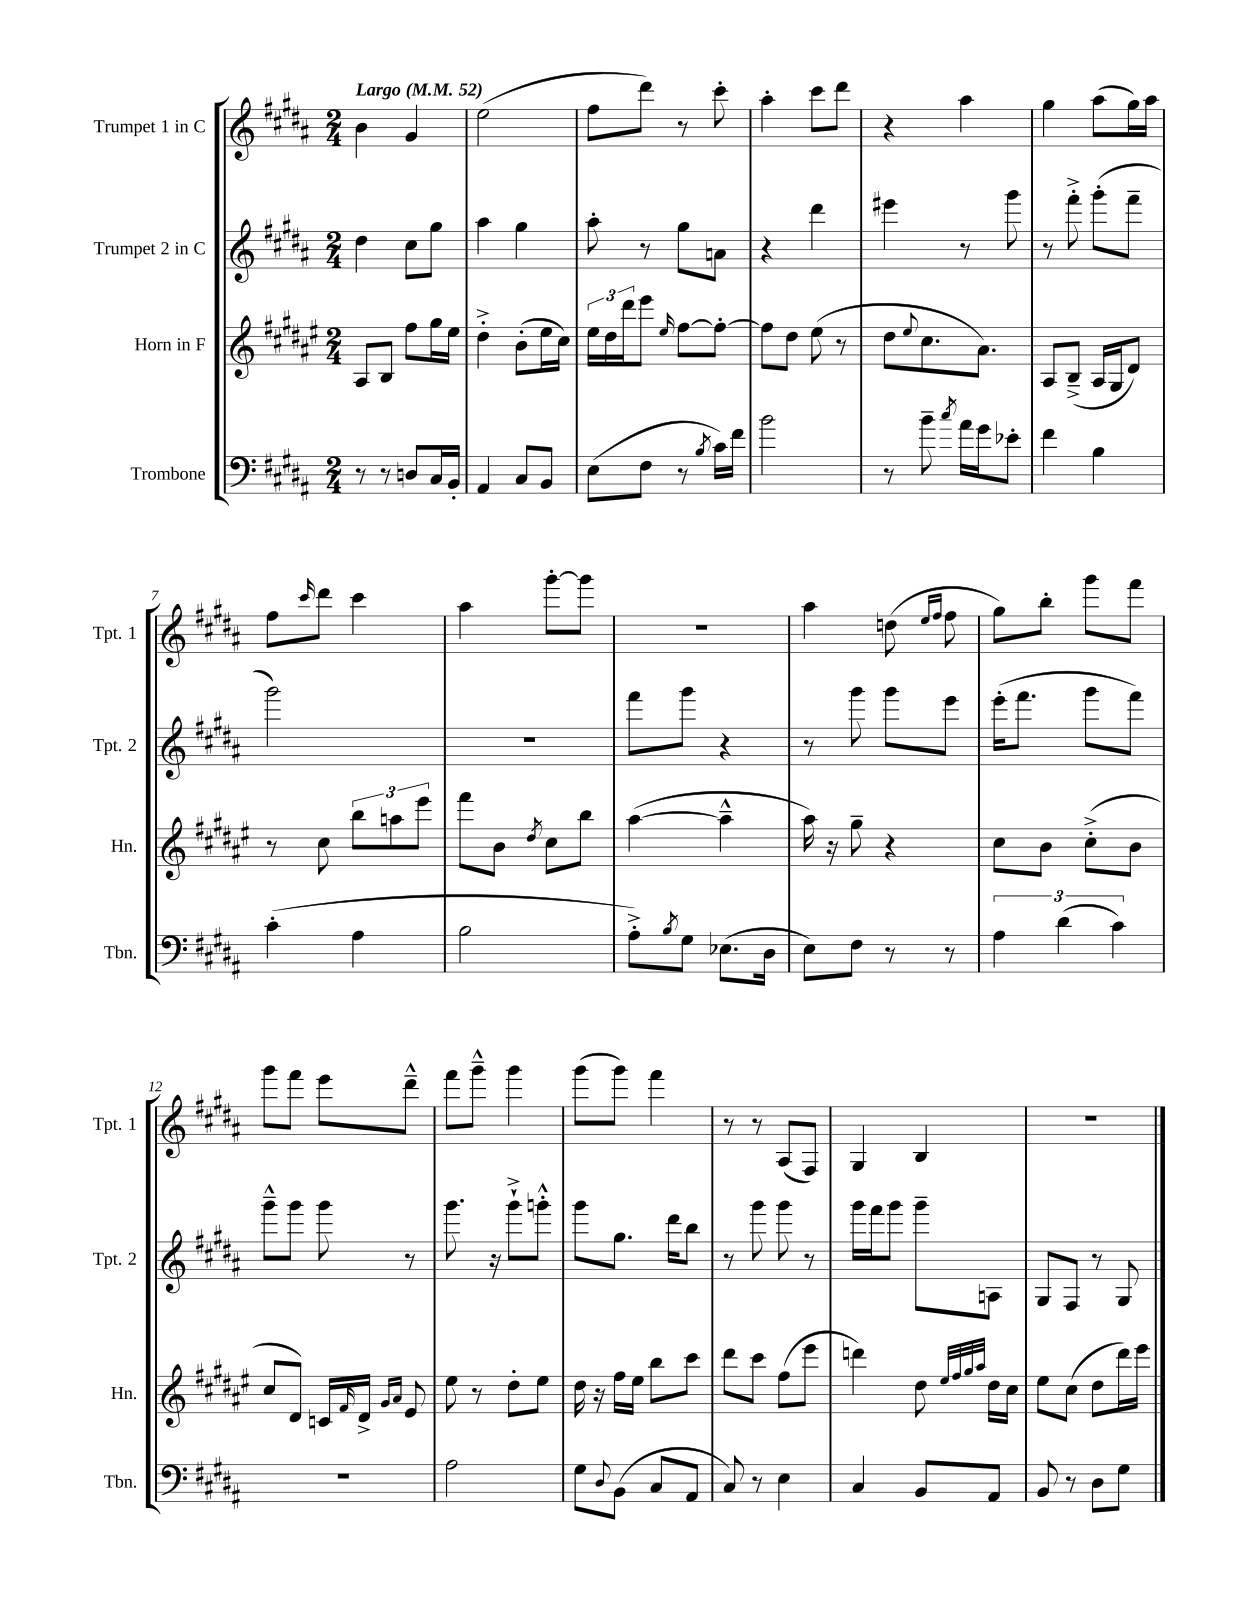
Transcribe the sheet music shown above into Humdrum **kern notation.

**kern	**kern	**kern	**kern
*staff4	*staff3	*staff2	*staff1
*clefF4	*clefG2	*clefG2	*clefG2
*k[f#c#g#d#a#]	*k[f#c#g#d#a#e#]	*k[f#c#g#d#a#]	*k[f#c#g#d#a#]
*M2/4	*M2/4	*M2/4	*M2/4
*MM52	*MM52	*MM52	*MM52
8r	8A#/L	4dd#\	4b\
8r	8B/J	.	.
8D/L	8ff#\L	8cc#\L	4g#/
16C#/L	16gg#\L	8gg#\J	.
16BB'/JJ	16ee#\JJ	.	.
=	=	=	=
4AA#/	4dd#'^\	4aa#\	(2ee\
8C#/L	(8b'\L	4gg#\	.
8BB/J	16ee#\L	.	.
.	16cc#\JJ)	.	.
=	=	=	=
(8E\L	24ee#\LL	8aa#'\	8ff#\L
.	24dd#\	.	.
.	24ddd#\J	.	.
8F#\J	8eee#\J	8r	8ddd#\J)
.	16qqee#/	.	.
8r	[8ff#\L	8gg#\L	8r
8qB/	.	.	.
16c#\LL)	8ff#'\_J	8a\J	8ccc#'\
16f#\JJ	.	.	.
=	=	=	=
2b\	8ff#\]L	4r	4aa#'\
.	8dd#\J	.	.
.	(8ee#\	4ddd#\	8ccc#\L
.	8r	.	8ddd#\J
=	=	=	=
8r	8dd#\L	4eee#\	4r
.	8qqee#/	.	.
8b~\	8.cc#\	.	.
8qcc#/	.	.	.
16a#\LL	.	8r	4aa#\
16g#\J	8.a#\J)	.	.
8e-'\J	.	8ggg#\	.
=	=	=	=
4f#\	8A#/L	8r	4gg#\
.	(8B~^/J	8fff#'^\	.
4B\	16A#/LL	(8ggg#'\L	(8aa#\L
.	16G#/J	.	.
.	8d#/J)	8fff#~\J	16gg#\L)
.	.	.	16aa#\JJ
=	=	=	=
(4c#'\	8r	2ggg#\)	8ff#\L
.	.	.	16qqccc#/
.	8cc#\	.	8ddd#\J
4A#\	12bb\L	.	4ccc#\
.	12aa\	.	.
.	12eee#\J	.	.
=	=	=	=
2B\	8fff#\L	2r	4aa#\
.	8b\J	.	.
.	8qdd#/	.	.
.	8cc#\L	.	[8ggg#'\L
.	8bb\J	.	8ggg#\]J
=	=	=	=
8A#'^\L)	([4aa#\	8fff#\L	2r
8qB/	.	.	.
8G#\J	.	8ggg#\J	.
(8.E-\L	4aa#~^^\]	4r	.
16D#\Jk	.	.	.
=	=	=	=
8E\L)	16aa#\)	8r	4aa#\
.	16r	.	.
8F#\J	8gg#~\	8ggg#\	.
8r	4r	8ggg#\L	(8dd\
.	.	.	16qqee/LL
.	.	.	16qqff#/JJ
8r	.	8eee\J	8ff#\
=	=	=	=
6A#\	8cc#\L	(16eee'\LK	8gg#\L)
.	.	8.fff#\J	.
.	8b\J	.	8bb'\J
(6d#\	.	.	.
.	(8cc#'^\L	8ggg#\L	8ggg#\L
6c#\)	.	.	.
.	8b\J	8fff#\J)	8fff#\J
=	=	=	=
2r	8cc#/L	8ggg#~^^\L	8ggg#\L
.	8d#/J)	8ggg#\J	8fff#\J
.	16c/LL	8ggg#\	8eee\L
.	16qqf#/	.	.
.	16d#^/JJ	.	.
.	16qqg#/LL	.	.
.	16qqa#/JJ	.	.
.	8e#/	8r	8ddd#~^^\J
=	=	=	=
2A#\	8ee#\	8.ggg#\	8fff#\L
.	8r	.	8ggg#~^^\J
.	.	16r	.
.	8dd#'\L	8ggg#`^\L	4ggg#\
.	8ee#\J	8ggg'^^\J	.
=	=	=	=
8G#\L	16dd#\	8ggg#\L	(8ggg#\L
.	16r	.	.
8qqD#/	.	.	.
(8BB\J	16ff#\LL	8.gg#\J	8ggg#\J)
.	16ee#\JJ	.	.
8C#/L	8bb\L	.	4fff#\
.	.	16ddd#\LK	.
8AA#/J	8ccc#\J	8bb\J	.
=	=	=	=
8C#/)	8ddd#\L	8r	8r
8r	8ccc#\J	8ggg#\	8r
4E\	(8ff#\L	8ggg#\	(8A#/L
.	8eee#\J	8r	8F#/J)
=	=	=	=
4C#/	4ddd\)	16ggg#\LL	4G#/
.	.	16fff#\J	.
.	.	8ggg#\J	.
8BB/L	8dd#\	8ggg#~\L	4B/
.	32qqee#/LLL	.	.
.	32qqff#/	.	.
.	32qqgg#/	.	.
.	32qqaa#/JJJ	.	.
8AA#/J	16dd#\LL	8A\J	.
.	16cc#\JJ	.	.
=	=	=	=
8BB/	8ee#\L	8G#/L	2r
8r	(8cc#\J	8F#/J	.
8D#\L	8dd#\L	8r	.
8G#\J	16ddd#\L)	8G#/	.
.	16eee#\JJ	.	.
==	==	==	==
*-	*-	*-	*-
